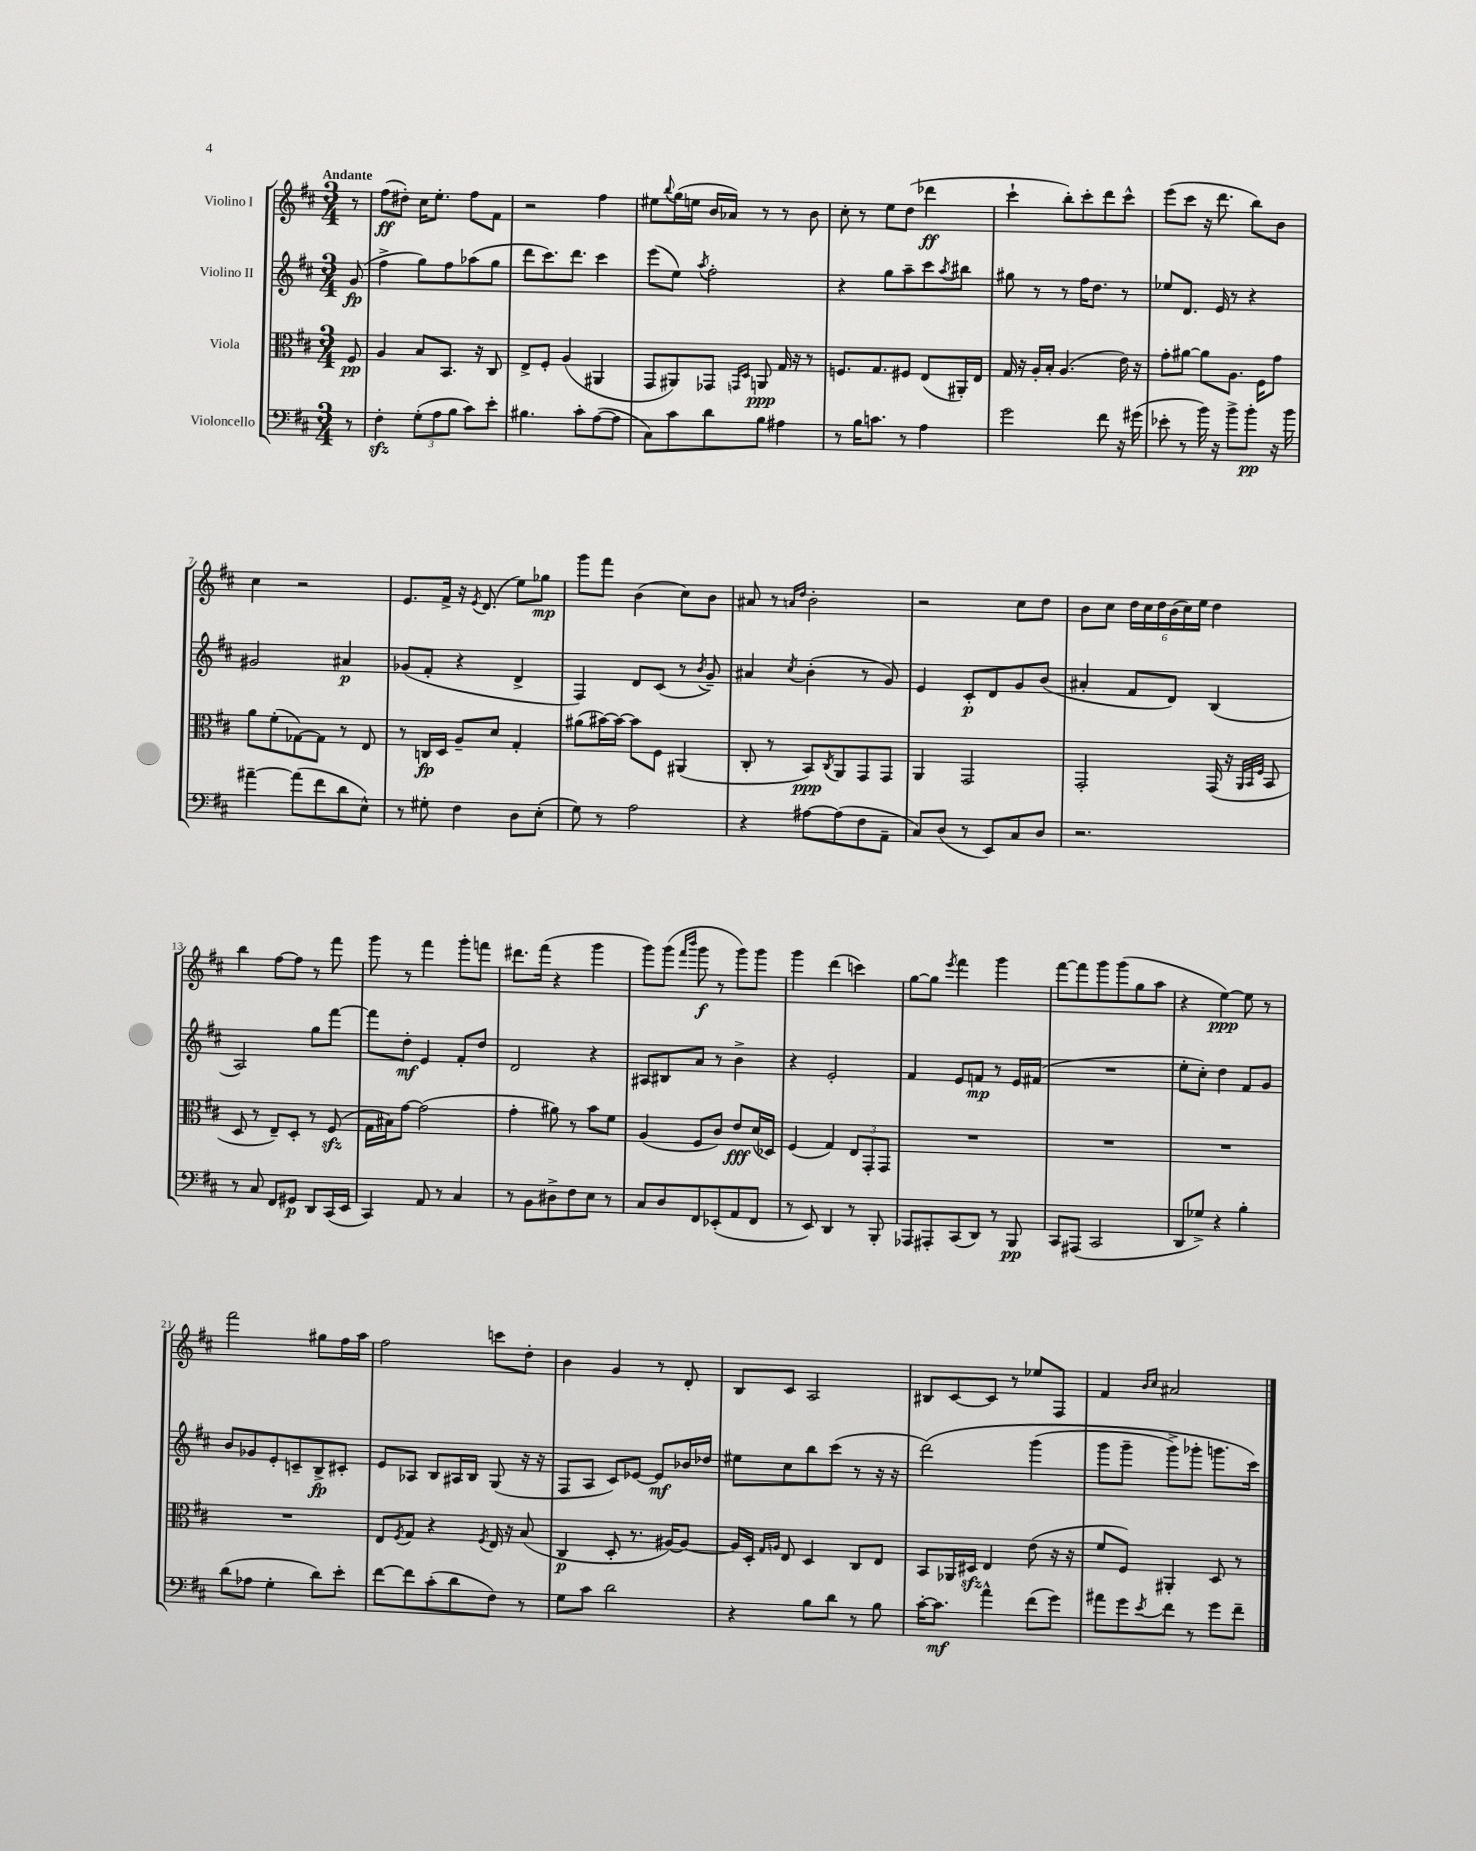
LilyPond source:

<<
\new StaffGroup <<
\new Staff = "s0" \with { instrumentName = "Violino I" } {
    \clef treble \key d \major \numericTimeSignature \time 3/4 \partial 8 \tempo "Andante"
    r8 |
    fis''8\ff( dis''8-.) cis''16 e''8.-. fis''8 fis'8 |
    r2 fis''4 |
    eis''8 \appoggiatura { b''8 } g''16( e''16 b'16 aes'16) r8 r8 b'8 |
    cis''8-. r8 e''8 d''8( des'''4\ff |
    cis'''4-! b''8-.) cis'''8-. d'''8 cis'''8-^ |
    e'''8( cis'''8 r16 d'''8. b''8) b'8 |
    cis''4 r2 |
    e'8. fis'16-> r16 \acciaccatura { e'8 } d'8.( e''8) ges''8\mp |
    g'''8 fis'''8 b'4( cis''8) b'8 |
    ais'8 r8 \grace { a'16 d''16 } b'2-. |
    r2 cis''8 d''8 |
    b'8 cis''8 \tuplet 6/4 { d''16 cis''16 d''16 b'16( cis''16) e''16 } d''4 |
    b''4 fis''8~ fis''8 r8 fis'''8 |
    g'''8 r8 fis'''4 g'''8-. f'''8 |
    dis'''8. fis'''16( r4 g'''4 |
    g'''8) g'''8( \grace { fis'''16 b'''16 } g'''8\f r8 g'''8) g'''8 |
    g'''4 d'''4( c'''4) |
    g''8~ g''8 \acciaccatura { e'''8 } fis'''4 g'''4 |
    fis'''8~ fis'''8 g'''8 g'''8( g''8 a''8 |
    r4 e''4~\ppp) e''8 r8 |
    fis'''2 gis''8 fis''16 a''16 |
    fis''2 c'''8 d''8-. |
    b'4 g'4 r8 d'8-. |
    b8 cis'8 a2 |
    bis8 cis'8~ cis'8 r8 ees''8 fis8 |
    fis'4 \grace { b'16 cis''16 } ais'2 \bar "|." |
}
\new Staff = "s1" \with { instrumentName = "Violino II" } {
    \clef treble \key d \major \numericTimeSignature \time 3/4 \partial 8
    g'8\fp( |
    fis''4-> g''8) fis''8 aes''8( g''8 |
    d'''8 cis'''8.) d'''8. cis'''4 |
    e'''8( e''8) \acciaccatura { a''8 } fis''2-. |
    r4 g''8 a''8-- cis'''8 \acciaccatura { a''8 } bis''8 |
    gis''8 r8 r8 fis''16 d''8. r8 |
    ees''8 d'8. e'16 r8 r4 |
    gis'2 ais'4\p |
    ges'8( fis'8-. r4 d'4-> |
    fis4) d'8 cis'8( r8 \acciaccatura { b'8 } g'8--) |
    ais'4 \acciaccatura { cis''8 } b'4-.( r8 g'8) |
    e'4 cis'8-.\p d'8 g'8 b'8( |
    ais'4-. fis'8 d'8) b4( |
    a2) g''8 fis'''8~ |
    fis'''8 d''8-.\mf e'4 fis'8-. d''8 |
    d'2 r4 |
    ais8 bis8 a'8 r8 b'4-> |
    r4 e'2-. |
    fis'4 e'8 f'8\mp r8 e'16 fis'16( |
    R2. |
    e''8-. cis''8-.) d''4 fis'8 g'8 |
    b'8 ges'8 e'8-. c'8-- b8->\fp cis'8-. |
    e'8 aes8 b8 ais16 b16 g8( r16 r16 |
    fis8 a8 cis'8) ees'8~ ees'8\mf bes'16 des''16 |
    eis''8 cis''8 b''8 cis'''8( r8 r16 r16 |
    d'''2)\( g'''4( |
    g'''8 g'''8-- g'''8->) ges'''8-. g'''8. cis'''16\) \bar "|." |
}
\new Staff = "s2" \with { instrumentName = "Viola" } {
    \clef alto \key d \major \numericTimeSignature \time 3/4 \partial 8
    fis8\pp |
    a4 b8 b,8. r16 cis8 |
    e8-> fis8-. a4( ais,4 |
    g,8 ais,8) ges,8 \grace { g,16 d16 } a,8\ppp g16 r16 r8 |
    f8. g8. fis8 e8( ais,16-.) e16 |
    g16 r16 a16-. b16-. a4.( e'16) r16 |
    g'8-. ais'8~ ais'8 a8. fis16 g'8 |
    a'8 fis'8-.( ges8~) ges8 r8 e8 |
    r8 c16\fp d16 a8-- d'8 g4-. |
    ais'8( bis'16~) bis'16~ bis'8 fis8 ais,4( |
    cis8-. r8 b,8\ppp) \acciaccatura { cis8 } a,8 g,8 g,8 |
    a,4 g,2 |
    g,2-. g,16( r16 \grace { a,32 b,32 fis32 } b,8 |
    d8 r8 e8--) d8-. r8 fis8\sfz( |
    g16 bis16) g'8~ g'2( |
    g'4-. ais'8) r8 b'8 fis'8 |
    a4( fis8 cis'8) e'8\fff d'16( des16) |
    fis4( g4) \tuplet 3/2 { e8 g,8-. g,8 } |
    R2. |
    R2. |
    R2. |
    R2. |
    e8 \acciaccatura { fis8 } g8 r4 \acciaccatura { fis8 } e16 r16 b8( |
    cis4\p d8-. r8. ais16~) ais8~ |
    ais16 d16-. \grace { g16 a16 } e8 d4 cis8 e8 |
    b,8 aes,16 dis16\sfz e4 e'8( r16 r16 |
    fis'8 fis8) ais,4-. d8 r8 \bar "|." |
}
\new Staff = "s3" \with { instrumentName = "Violoncello" } {
    \clef bass \key d \major \numericTimeSignature \time 3/4 \partial 8
    r8 |
    fis4-.\sfz \tuplet 3/2 { g8-.( a8 b8 } cis'8) e'8-. |
    bis4. cis'8-. a8~( a8 |
    cis8) cis'8 d'8 b8 ais4 |
    r8 b16 c'8. r8 a4 |
    g'2 fis'8 r16 gis'16( |
    ees'8-. r8 b'16) r16 b'8-> b'8-.\pp r16 b'16 |
    ais'4~-- ais'8( fis'8 d'8 e8-^) |
    r8 gis8-. fis4 d8 e8-.( |
    g8) r8 a2 |
    r4 ais8~ ais8( fis8 a,8-- |
    cis8) d8( r8 e,8) cis8 d8 |
    r2. |
    r8 cis8 fis,8 gis,8\p d,8 cis,16( e,16 |
    cis,4) a,8 r8 cis4 |
    r8 b,8 dis8-> fis8 e8 r8 |
    cis8 d8 fis,8 ees,8-.( a,8 fis,8 |
    r8 e,8) d,4 r8 b,,8-. |
    aes,,8 ais,,8-. cis,8( d,8) r8 b,,8\pp |
    cis,8 ais,,8( cis,2 |
    d,8 ges8->) r4 b4-. |
    d'8( aes8 g4-. d'8) e'8-. |
    fis'8~ fis'8 cis'8-.( d'8 fis8) r8 |
    g8 cis'8 d'2 |
    r4 b8 d'8 r8 b8 |
    cis'16~-. cis'8.\mf a'4-^ fis'8( g'8) |
    ais'8 g'8 \acciaccatura { e'8 } fis'8 r8 g'8 fis'8-- \bar "|." |
}
>>
>>
